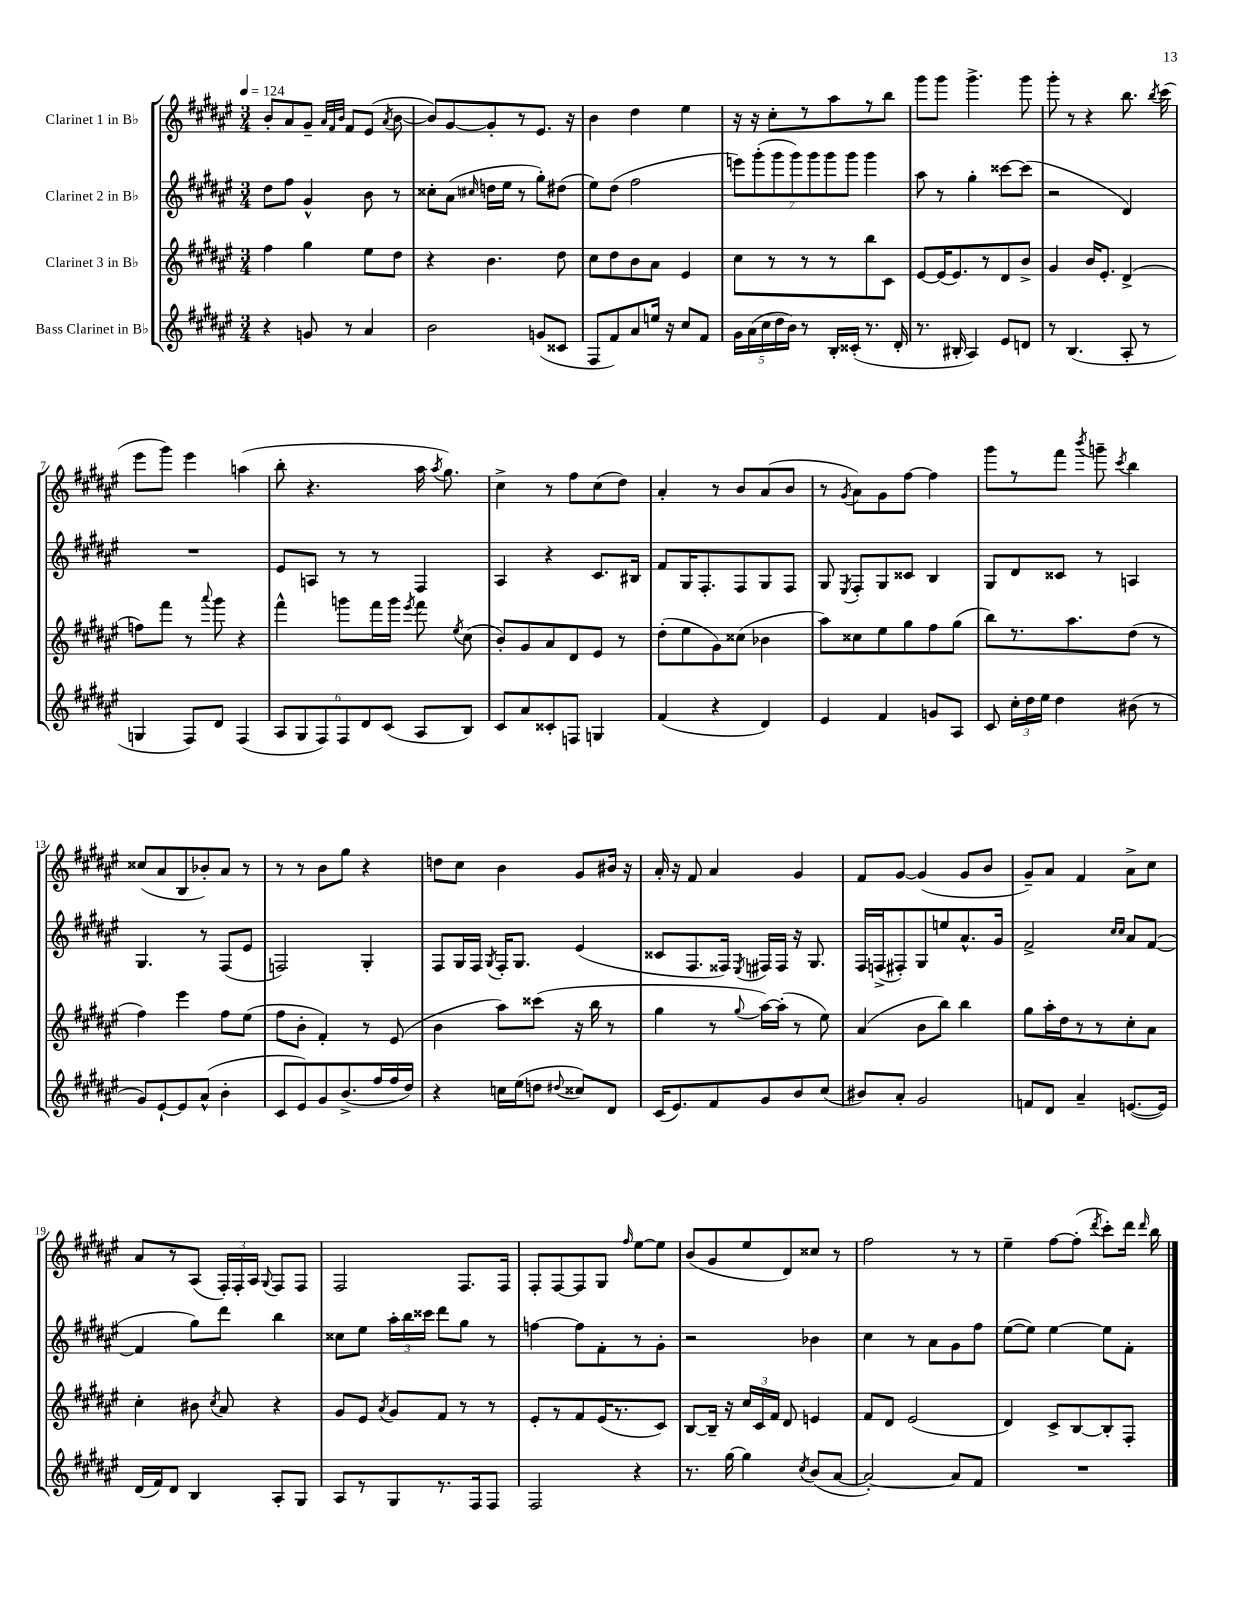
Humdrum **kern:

**kern	**kern	**kern	**kern
*staff4	*staff3	*staff2	*staff1
*clefG2	*clefG2	*clefG2	*clefG2
*k[f#c#g#d#a#e#]	*k[f#c#g#d#a#e#]	*k[f#c#g#d#a#e#]	*k[f#c#g#d#a#e#]
*M3/4	*M3/4	*M3/4	*M3/4
*MM124	*MM124	*MM124	*MM124
4r	4ff#	8dd#	8b'
.	.	8ff#	8a#
8g	4gg#	4g#^^	8g#~
.	.	.	32qqa#
.	.	.	32qqf#
.	.	.	32qqb
8r	.	.	8f#
4a#	8ee#	8b	(8e#
.	.	.	8qa#
.	8dd#	8r	[8b
=	=	=	=
2b	4r	8cc##'	8b])
.	.	(8a#	[8g#
.	.	16qqcc#	.
.	4.b	16dd	8g#']
.	.	16ee#	.
.	.	8r	8r
(8g	.	8gg#')	8.e#
8c##	8dd#	(8dd#	.
.	.	.	16r
=	=	=	=
8F#	8cc#	8ee#)	4b
8f#)	8dd#	(8dd#	.
8a#	8b	2ff#	4dd#
16ee	8a#	.	.
16r	.	.	.
8cc#	4e#	.	4ee#
8f#	.	.	.
=	=	=	=
20g#	8cc#	14eee)	16r
(20a#	.	.	.
.	.	.	16r
.	.	(14ggg#'	.
20cc#	.	.	.
.	8r	.	8cc#'
.	.	14ggg#	.
20dd#	.	.	.
20b)	.	.	.
.	.	14ggg#)	.
8r	8r	.	8r
.	.	14ggg#	.
.	.	14ggg#	.
16B'	8r	.	8aa#
.	.	14ggg#	.
(16c##'	.	.	.
8.r	8bb	4ggg#	8r
.	8c#	.	8bb
16d#'	.	.	.
=	=	=	=
8.r	[8e#	8aa#	8ggg#
.	(16e#]	8r	8ggg#
16B#'	8.e#)	.	.
4A#)	.	4gg#'	4.ggg#^
.	8r	.	.
8e#	8d#	[8ccc##	.
8d	8b^	(8ccc##]	8ggg#
=	=	=	=
8r	4g#	2r	8ggg#'
(4.B	.	.	8r
.	16b	.	4r
.	8.e#'	.	.
8A#'	(4d#^	4d#)	8.bb
8r	.	.	.
.	.	.	8qbb
.	.	.	(16ccc#
=	=	=	=
4G	8ff)	2.r	8eee#
.	8fff#	.	8ggg#)
8F#)	8r	.	4eee#
.	8qqaaa#	.	.
8d#	8ggg#	.	.
(4F#	4r	.	(4aa
=	=	=	=
12A#	4fff#^^	8e#	8bb'
12G#	.	.	.
.	.	8A	4.r
12F#)	.	.	.
12F#	8ggg	8r	.
12d#	.	.	.
.	16fff#	8r	.
(12c#	.	.	.
.	16ggg	.	.
.	8qeee#	.	.
8A#	8fff#	4F#	16aa#
.	.	.	8qaa#
.	.	.	8.gg#)
.	8qee#	.	.
8B)	(8cc#	.	.
=	=	=	=
8c#	8b')	4A#	4cc#^
8a#	8g#	.	.
8c##'	8a#	4r	8r
8F	8d#	.	8ff#
4G	8e#	8.c#	(8cc#
.	8r	.	8dd#)
.	.	16B#	.
=	=	=	=
(4f#	(8dd#'	8f#	4a#'
.	8ee#	16G#	.
.	.	8.F#'	.
4r	8g#)	.	8r
.	(8cc##	8F#	8b
4d#)	4b-	8G#	(8a#
.	.	8F#	8b
=	=	=	=
4e#	8aa#)	8G#	8r
.	.	8qE#	8qg#
.	8cc##	8F#'	8a#)
4f#	8ee#	8G#	8g#
.	8gg#	8c##	[8ff#
8g	8ff#	4B	4ff#]
8A#	(8gg#	.	.
=	=	=	=
8c#	8bb)	8G#	8ggg#
24cc#'	8.r	8d#	8r
24dd#	.	.	.
24ee#	.	.	.
4dd#	.	8c##	8fff#
.	8.aa#	.	.
.	.	.	8qbbb
.	.	8r	8ggg~
.	.	.	8qccc#
(8b#	(8dd#	4A	4bb
8r	8r	.	.
=	=	=	=
8g#)	4ff#)	4.G#	(8cc##
[8e#`	.	.	8a#
8e#]	4eee#	.	8B
(8a#^^	.	8r	8b-')
4b'	8ff#	(8F#	8a#
.	(8ee#	8e#	8r
=	=	=	=
8c#	8ff#	2F)	8r
8e#)	8b'	.	8r
8g#	4f#')	.	8b
(8.b^	.	.	8gg#
.	8r	4G#'	4r
16ff#	.	.	.
16ff#	(8e#	.	.
16dd#)	.	.	.
=	=	=	=
4r	4b	8F#	8dd
.	.	16G#	8cc#
.	.	16F#	.
.	.	8qG#	.
16cc	8aa#)	16F#'	4b
(16ee#	.	8.G#	.
8dd	(8ccc##	.	.
8qqdd#	.	.	.
8cc##)	16r	(4e#	8g#
.	16bb	.	.
8d#	8r	.	16b#
.	.	.	16r
=	=	=	=
(16c#	4gg#	8c##	16a#'
8.e#)	.	.	16r
.	.	8.F#	8f#
8f#	8r	.	4a#
.	.	16F##)	.
.	8qqgg#	8qE#	.
8g#	[16aa#)	16F#	.
.	(16aa#']	16F#	.
8b	8r	16r	4g#
.	.	8.G#	.
(8cc#	8ee#)	.	.
=	=	=	=
8b#)	(4a#	16F#	8f#
.	.	(16F^	.
8a#'	.	8F#')	[8g#
2g#	8b	8G#	(4g#]
.	8bb)	8ee	.
.	4bb	8.a#^^	8g#
.	.	.	8b
.	.	16g#	.
=	=	=	=
8f	8gg#	2f#^	8g#~)
8d#	16aa#'	.	8a#
.	16dd#	.	.
4a#~	8r	.	4f#
.	8r	.	.
.	.	16qqcc#	.
.	.	16qqcc#	.
([8.e	8cc#'	8a#	8a#^
.	8a#	([8f#	8cc#
16e])	.	.	.
=	=	=	=
(16d#	4cc#'	4f#]	8a#
16f#)	.	.	.
8d#	.	.	8r
4B	8b#	8gg#)	(8A#
.	8qcc#	.	.
.	8a#	8ddd#	24F#')
.	.	.	24F#'
.	.	.	24A#
.	.	.	8qqG#
8A#'	4r	4bb	8F#
8G#	.	.	8F#
=	=	=	=
8A#	8g#	8cc##	2F#
8r	8e#	8ee#	.
.	8qa#	.	.
8G#	8g#	24aa#'	.
.	.	24bb	.
.	.	24ccc##	.
8.r	8f#	8ddd#	.
.	8r	8gg#	8.F#
16F#	.	.	.
8F#	8r	8r	.
.	.	.	16F#
=	=	=	=
2F#	8e#'	[4ff	8F#'
.	8r	.	[8F#
.	8f#	8ff]	8F#]
.	(16e#	8f#'	8G#
.	8.r	.	.
.	.	.	16qqff#
4r	.	8r	[8ee#
.	8c#)	8g#'	8ee#]
=	=	=	=
8.r	[8B	2r	(8b
.	16B~]	.	8g#
[16gg#	16r	.	.
4gg#]	24cc#	.	8ee#
.	24c#	.	.
.	24f#	.	.
.	8d#	.	8d#)
8qcc#	.	.	.
(8b	4e	4b-	8cc##
[8a#	.	.	8r
=	=	=	=
2a#'_)	8f#	4cc#	2ff#
.	8d#	.	.
.	(2e#	8r	.
.	.	8a#	.
8a#]	.	8g#	8r
8f#	.	8ff#	8r
=	=	=	=
2.r	4d#)	([8ee#	4ee#~
.	.	8ee#])	.
.	8c#^	[4ee#	[8ff#
.	[8B	.	(8ff#']
.	.	.	8qddd#
.	8B']	8ee#]	8ccc#')
.	8F#'	8f#'	16ddd#
.	.	.	16qqddd#
.	.	.	16bb
==	==	==	==
*-	*-	*-	*-
